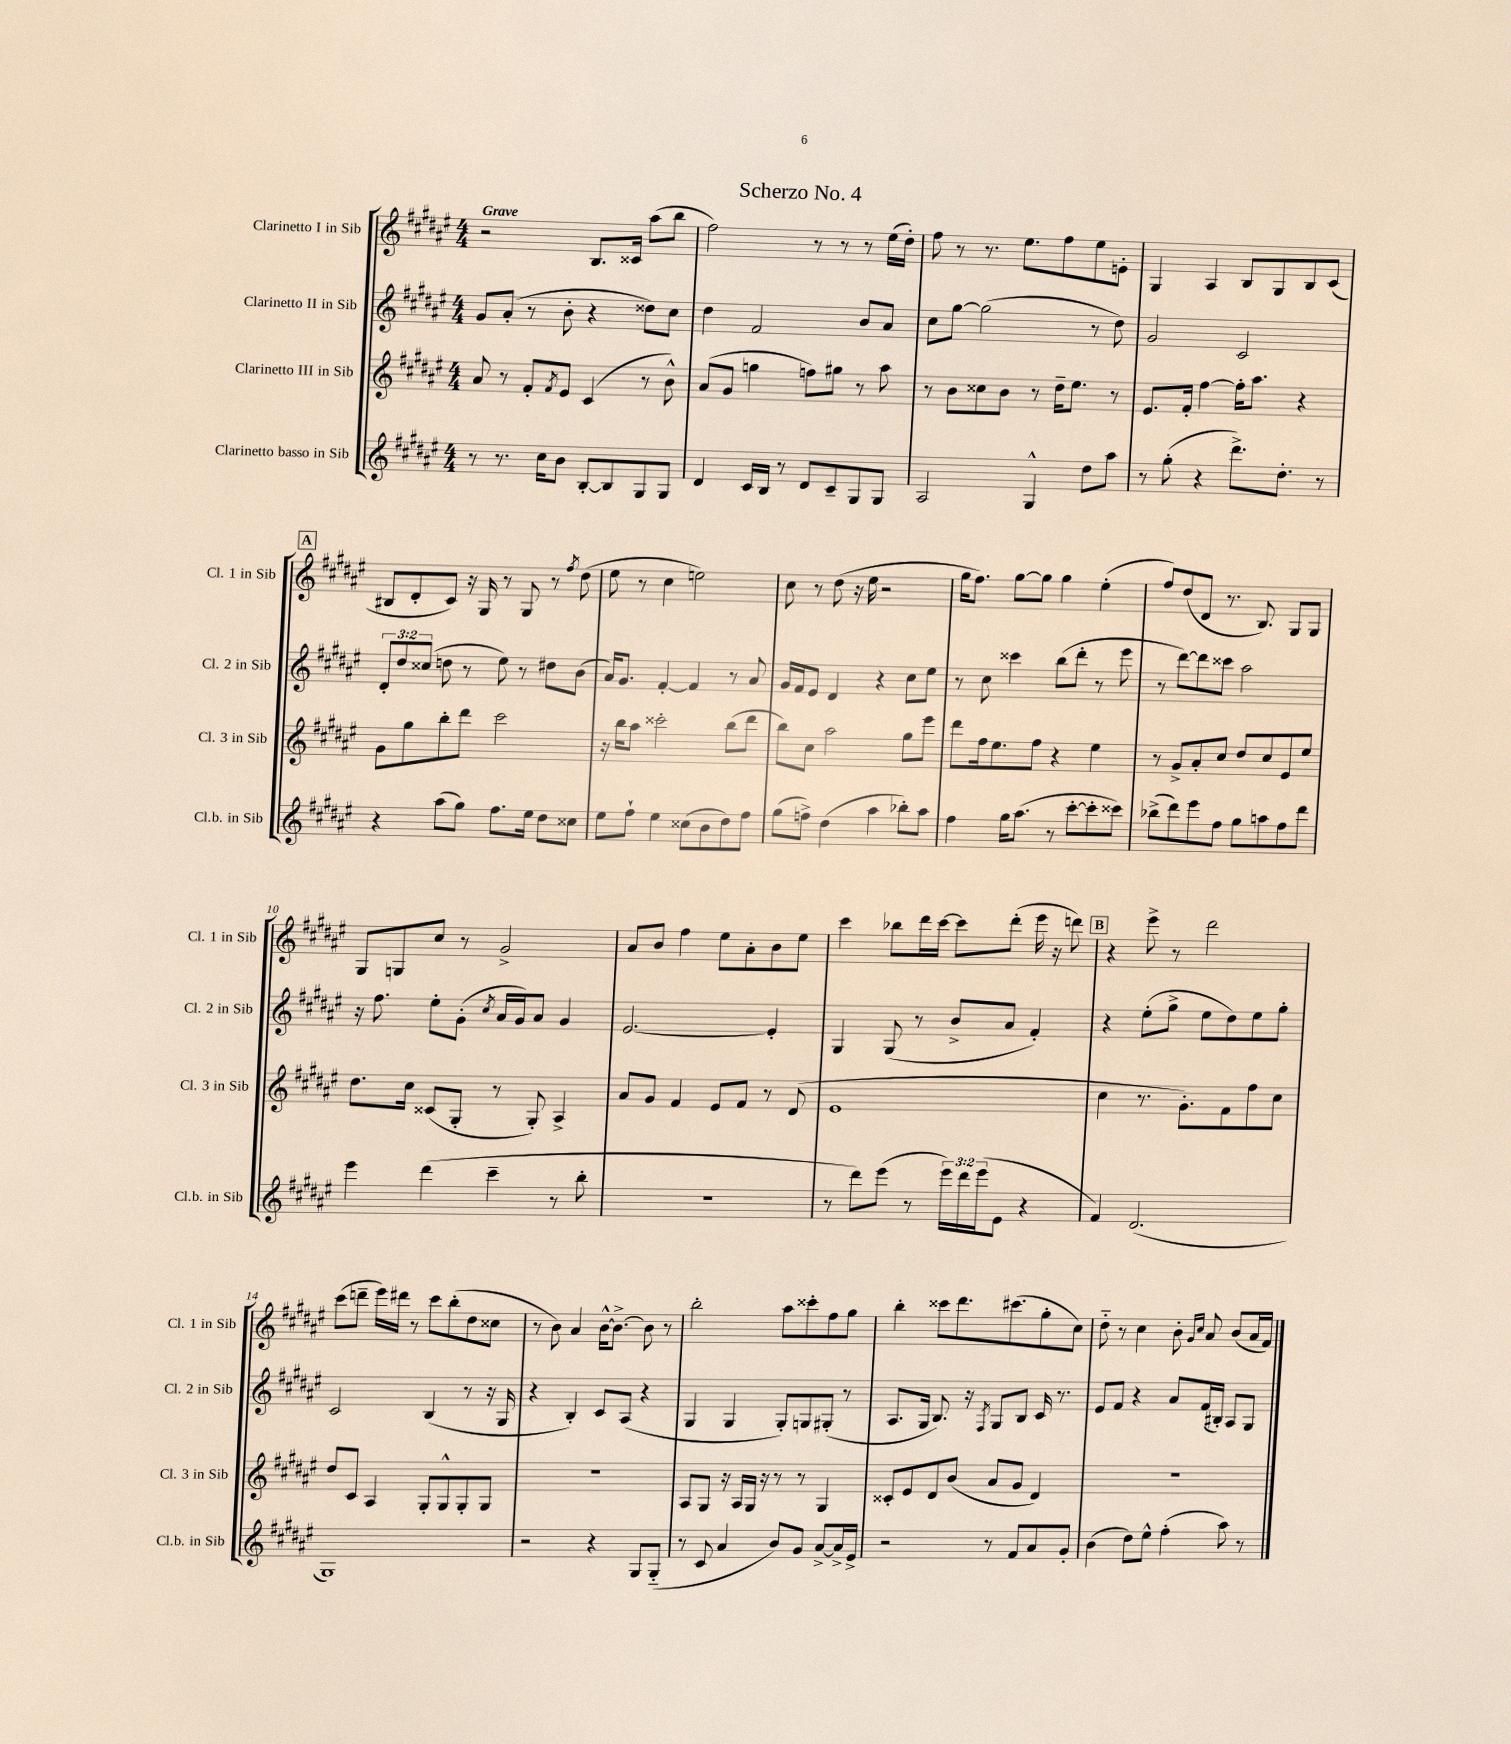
\header { title = "Scherzo No. 4" }
<<
\new StaffGroup <<
\new Staff = "s0" \with { instrumentName = "Clarinetto I in Sib" shortInstrumentName = "Cl. 1 in Sib" } {
    \clef treble \key fis \major \numericTimeSignature \time 4/4 \tempo "Grave"
    r2 b8. cisis'16 ais''8( b''8 |
    fis''2) r8 r8 r8 eis''16( dis''16-.) |
    fis''8 r8 r8. eis''8. fis''8 eis''8 e'8-. |
    gis4 ais4 b8 gis8 b8 cis'8( |
    \mark \markup { \box "A" } bis8 dis'8-. cis'8) r16 gis16 r8 gis8 r8 \acciaccatura { fis''8 } dis''8( |
    eis''8 r8 cis''4 e''2) |
    cis''8 r8 dis''8( r16 eis''16 r2 |
    gis''16 fis''8.) gis''8~ gis''8 gis''4 eis''4-.( |
    fis''8) dis''8( dis'8 r8. b8.) gis8 gis8 |
    gis8 g8 cis''8 r8 gis'2-> |
    ais'8 b'8 fis''4 eis''8 ais'8-. b'8 eis''8 |
    cis'''4 bes''8 dis'''16 cis'''16~ cis'''8 dis'''8-.( eis'''16 r16 d'''8) |
    \mark \markup { \box "B" } r4 eis'''8-> r8 dis'''2 |
    cis'''8( d'''8-- eis'''16) dis'''16 r8 cis'''8 b''8-.( dis''8 cisis''8 |
    r8 b'8) ais'4 b'16~-^ b'8.~-> b'8 r8 |
    b''2-. ais''8 cisis'''8-. fis''8 gis''8 |
    b''4-. cisis'''8 dis'''8. cis'''8.( gis''8-. cis''8) |
    dis''8-_ r8 cis''4 b'8-. \grace { gis'16 cis''16 } ais'8 b'8( ais'16 fis'16) \bar "|." |
}
\new Staff = "s1" \with { instrumentName = "Clarinetto II in Sib" shortInstrumentName = "Cl. 2 in Sib" } {
    \clef treble \key fis \major \numericTimeSignature \time 4/4 \override Staff.TupletNumber.text = #tuplet-number::calc-fraction-text
    gis'8 ais'8-.( r8 b'8-. r4 disis''8) cis''8 |
    dis''4 fis'2 b'8 ais'8 |
    cis''8 gis''8~ gis''2( r8 dis''8) |
    gis'2 cis'2 |
    \mark \markup { \box "A" } \tuplet 3/2 { dis'8-. dis''8 cisis''8( } d''8 r8 eis''8) r8 dis''8 b'8( |
    ais'16) gis'8. fis'4~-. fis'4 r8 ais'8 |
    gis'16 fis'16 eis'8 dis'4 r4 cis''8 eis''8 |
    r8 cis''8 cisis'''4 b''8( dis'''8-. r8 eis'''8 |
    r8 dis'''8~) dis'''8 cisis'''8 ais''2 |
    r16 fis''8. eis''8-. gis'8-.( \acciaccatura { cis''8 } ais'16 gis'16) ais'8 gis'4 |
    eis'2.~ eis'4-. |
    gis4 gis8( r8 b'8-> ais'8 fis'4-.) |
    \mark \markup { \box "B" } r4 eis''8-.( gis''8-> eis''8 dis''8) eis''8 gis''8-. |
    cis'2 b4( r8 r16 gis16 |
    r4 b4-.) cis'8 ais8( r4 |
    gis4 gis4 gis8-.) g8 gis8-.( r8 |
    ais8. gis16 b8.) r16 \acciaccatura { fis8 } gis8 b8 cis'16 r8. |
    eis'8 fis'8 r4 ais'8 fis'16( bis16-.) ais8 gis8 \bar "|." |
}
\new Staff = "s2" \with { instrumentName = "Clarinetto III in Sib" shortInstrumentName = "Cl. 3 in Sib" } {
    \clef treble \key fis \major \numericTimeSignature \time 4/4
    ais'8 r8 fis'8-. \acciaccatura { fis'8 } eis'8 cis'4( r8 b'8-^) |
    ais'8( gis'8 g''4 f''8) gis''8 r8 ais''8 |
    r8 b'8 cisis''8 b'8 r8 dis''16-- eis''8. r8 |
    eis'8. fis'16-. fis''4~ fis''16-. ais''8. r4 |
    \mark \markup { \box "A" } gis'8 gis''8 b''8-. dis'''8 cis'''2 |
    r16 b''16 ais''8 cisis'''2-. b''8( dis'''8 |
    b''8) cis''8 ais''2 gis''8 eis'''8 |
    dis'''8 fis''16 eis''8. fis''8 r4 eis''4 |
    r8 gis'8-> ais'8-. cis''8 dis''8 cis''8 eis'8 eis''8 |
    dis''8. cis''16 cisis'8( gis8-. r8 gis8-.) ais4-> |
    ais'8 gis'8 fis'4 eis'8 fis'8 r8 dis'8( |
    eis'1 |
    \mark \markup { \box "B" } cis''4 r8. gis'8.-.) fis'8 fis''8 cis''8 |
    dis''8 cis'8 ais4 gis8-. gis8-^ gis8-. gis8 |
    R1 |
    ais8 gis8 r16 ais16 gis16 r16 r8 r8 gis4 |
    cisis'8-. eis'8 dis'8 b'8( ais'8 gis'8 dis'4) |
    R1 \bar "|." |
}
\new Staff = "s3" \with { instrumentName = "Clarinetto basso in Sib" shortInstrumentName = "Cl.b. in Sib" } {
    \clef treble \key fis \major \numericTimeSignature \time 4/4 \override Staff.TupletNumber.text = #tuplet-number::calc-fraction-text
    r8 r8. cis''16 b'8 b8~-. b8 gis8 gis8 |
    dis'4 cis'16 b16 r8 dis'8 cis'8-- gis8 gis8 |
    ais2 gis4-^ dis''8 ais''8 |
    r8 gis''8-.( r4 dis'''8.->) dis''8.-. r8 |
    \mark \markup { \box "A" } r4 ais''8( gis''8) fis''8. eis''16 dis''8 cisis''8 |
    eis''8 fis''8-! eis''4 cisis''8( b'8 dis''8) fis''8 |
    gis''8( f''8->) dis''4( ais''4 bes''8-.) ais''8 |
    fis''4 gis''16 ais''8.( r8 cis'''8~-. cis'''8-. cisis'''8) |
    bes''8->( dis'''8) eis'''8 fis''8 gis''8 a''8 fis''8 dis'''8 |
    eis'''4 dis'''4( cis'''4-- r8 b''8-. |
    R1 |
    r8 dis'''8) eis'''8( r8 \tuplet 3/2 { eis'''16) dis'''16 eis'''16( } eis'8 r4 |
    \mark \markup { \box "B" } fis'4) dis'2.( |
    gis1) |
    r2 r4 gis8 gis8-_( |
    r8 cis'8 ais'4 b'8) gis'8 ais'8~-> ais'16-> eis'16-> |
    r2 r8 fis'8 ais'8 gis'8-. |
    b'4( dis''8) eis''8-^ fis''4-.( ais''8) r8 \bar "|." |
}
>>
>>
